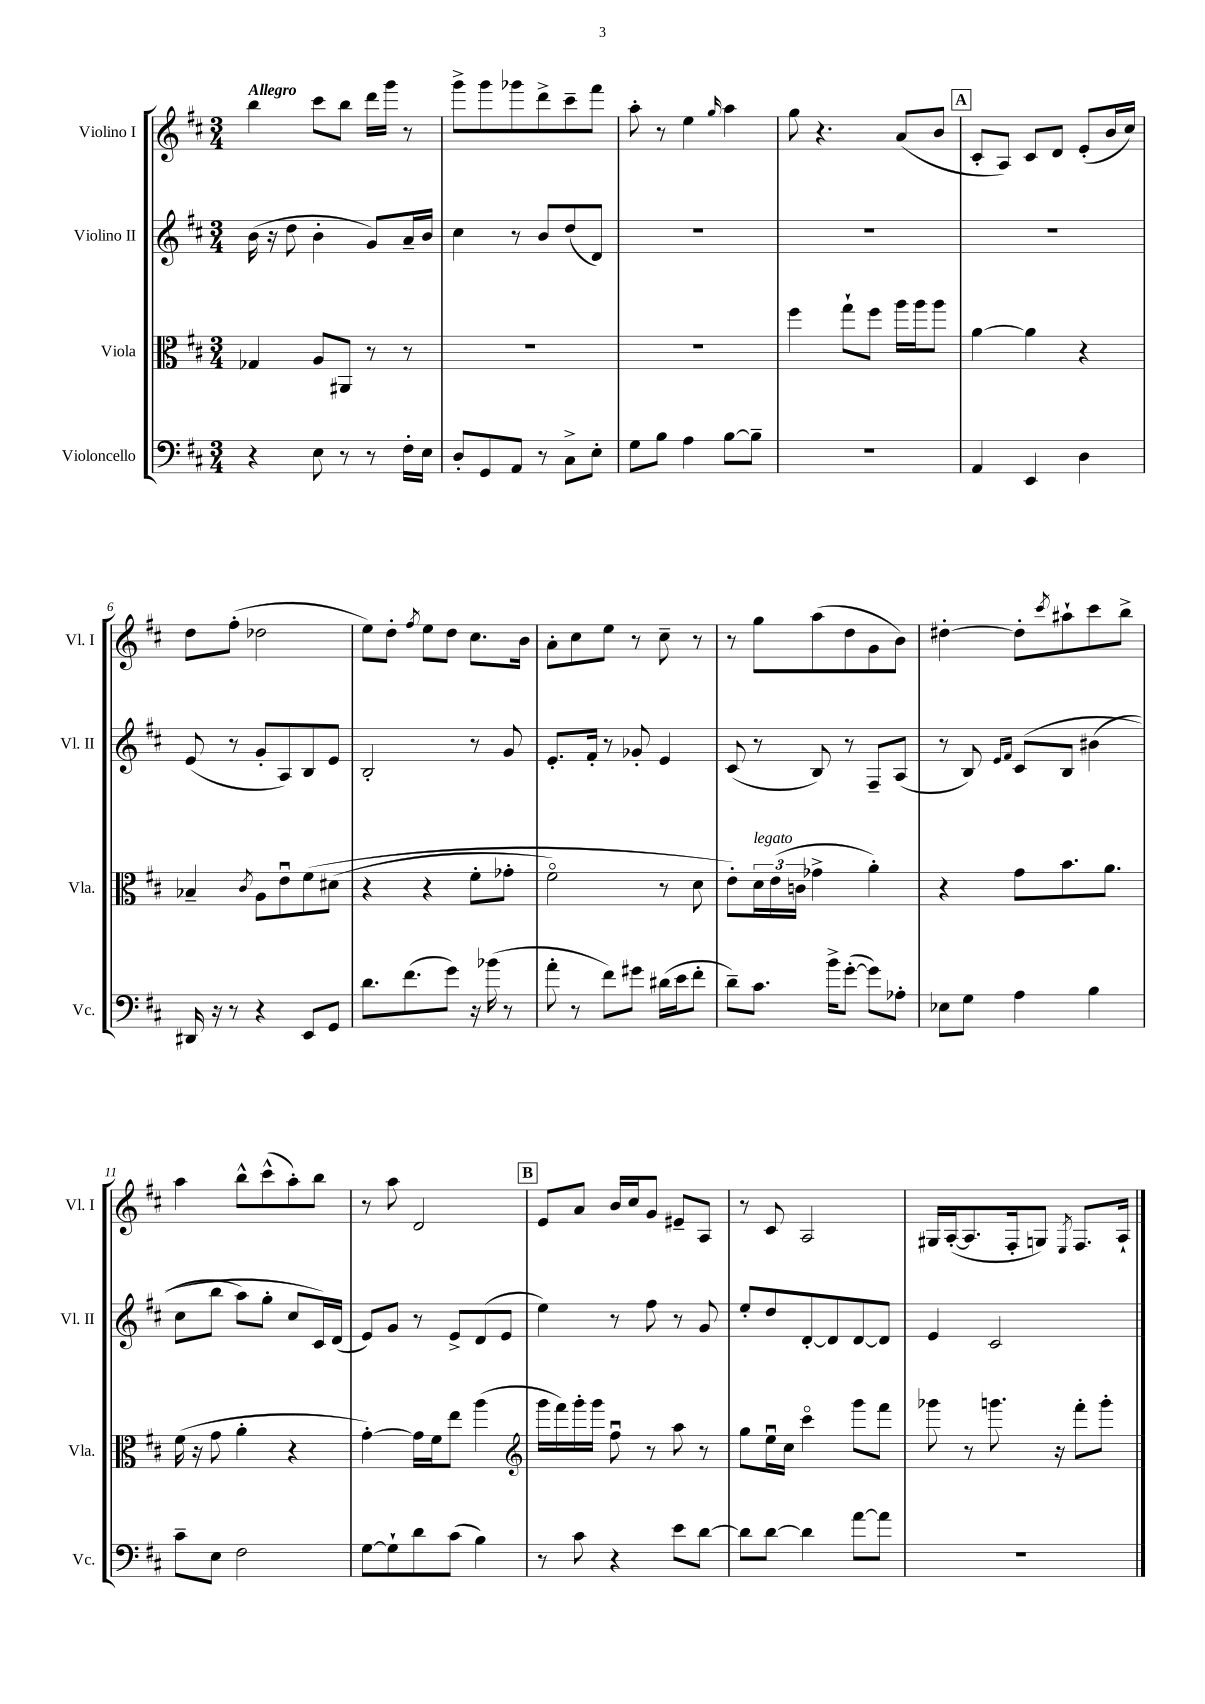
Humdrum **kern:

**kern	**kern	**kern	**kern
*staff4	*staff3	*staff2	*staff1
*clefF4	*clefC3	*clefG2	*clefG2
*k[f#c#]	*k[f#c#]	*k[f#c#]	*k[f#c#]
*M3/4	*M3/4	*M3/4	*M3/4
4r	4G-	(16b	4bb
.	.	16r	.
.	.	8dd	.
8E	8A	4b'	8ccc#
8r	8AA#	.	8bb
8r	8r	8g)	16ddd
.	.	.	16ggg
16F#'	8r	16a~	8r
16E	.	16b	.
=	=	=	=
8D'	2.r	4cc#	8ggg^
8GG	.	.	8ggg
8AA	.	8r	8ggg-
8r	.	8b	8ddd^
8C#^	.	(8dd	8ccc#~
8E'	.	8d)	8fff#
=	=	=	=
8G	2.r	2.r	8aa'
8B	.	.	8r
4A	.	.	4ee
.	.	.	16qqgg
[8B	.	.	4aa
8B~]	.	.	.
=	=	=	=
2.r	4ff#	2.r	8gg
.	.	.	4.r
.	8gg`	.	.
.	8ff#	.	.
.	16aa	.	(8a
.	16aa	.	.
.	8aa	.	8b
=	=	=	=
4AA	[4a	2.r	8c#'
.	.	.	8A)
4EE	4a]	.	8c#
.	.	.	8d
4D	4r	.	(8e'
.	.	.	16b
.	.	.	16cc#)
=	=	=	=
16DD#	4B-~	(8e	8dd
16r	.	.	.
8r	.	8r	(8ff#'
.	8qc#	.	.
4r	8A	8g'	2dd-
.	8eu	8A)	.
8EE	&(8f#	8B	.
8GG	(8d#	8e	.
=	=	=	=
8.d	4r	2B'	8ee)
.	.	.	8dd'
(8.f#	.	.	.
.	.	.	8qff#
.	4r	.	8ee
8g)	.	.	8dd
16r	8f#'	8r	8.cc#
(16b-	.	.	.
8r	8g-'	8g	.
.	.	.	16b
=	=	=	=
8a'	2f#o)	8.e'	8a'
8r	.	.	8cc#
.	.	16f#'	.
8f#)	.	8r	8ee
8g#	.	8g-'	8r
(16d#	8r	4e	8cc#~
16e	.	.	.
8f#'	8d	.	8r
=	=	=	=
8d~)	8e'&)	(8c#	8r
8.c#	24d	8r	8gg
.	(24e	.	.
.	24c	.	.
.	4g-^	8B)	(8aa
16b^	.	.	.
([8g'	.	8r	8dd
8g])	4a')	8F#~	8g
8A-'	.	(8A	8b)
=	=	=	=
8E-	4r	8r	[4dd#'
8G	.	8B)	.
.	.	16qqe	.
.	.	16qqf#	.
4A	8g	&(8c#	8dd#']
.	.	.	8qccc#
.	8.b	8B	8aa#`
4B	.	(4b#	8ccc#
.	8.a	.	.
.	.	.	8bb^
=	=	=	=
8c#~	(16f#	8cc#	4aa
.	16r	.	.
8E	8g	8bb	.
2F#	4a'	8aa)	8bb^^
.	.	8gg'	(8ccc#^^
.	4r	8cc#	8aa')
.	.	16c#&)	8bb
.	.	(16d	.
=	=	=	=
[8G	[4g')	8e)	8r
8G`]	.	8g	8aa
8d	16g]	8r	2d
.	16f#	.	.
(8c#	8ee	8e^	.
4B)	(4aa	(8d	.
.	.	8e	.
=	=	=	=
*	*clefG2	*	*
8r	16ggg	4ee)	8e
.	16fff#)	.	.
8c#	16ggg'	.	8a
.	16ggg	.	.
4r	8ff#u	8r	16b
.	.	.	16cc#
.	8r	8ff#	8g
8e	8aa	8r	8e#~
[8d	8r	8g	8A
=	=	=	=
8d]	8gg	8ee'	8r
[8d	16eeu	8dd	8c#
.	16cc#	.	.
4d]	4ccc#o	[8d'	2A
.	.	8d]	.
[8a	8ggg	[8d	.
8a]	8fff#	8d]	.
=	=	=	=
2.r	8ggg-	4e	16G#
.	.	.	([16A'
.	8r	.	8.A]
.	8.ggg	2c#	.
.	.	.	16F#'
.	.	.	8G)
.	16r	.	.
.	.	.	8qE
.	8fff#'	.	8.F#
.	8ggg'	.	.
.	.	.	16A`
==	==	==	==
*-	*-	*-	*-
